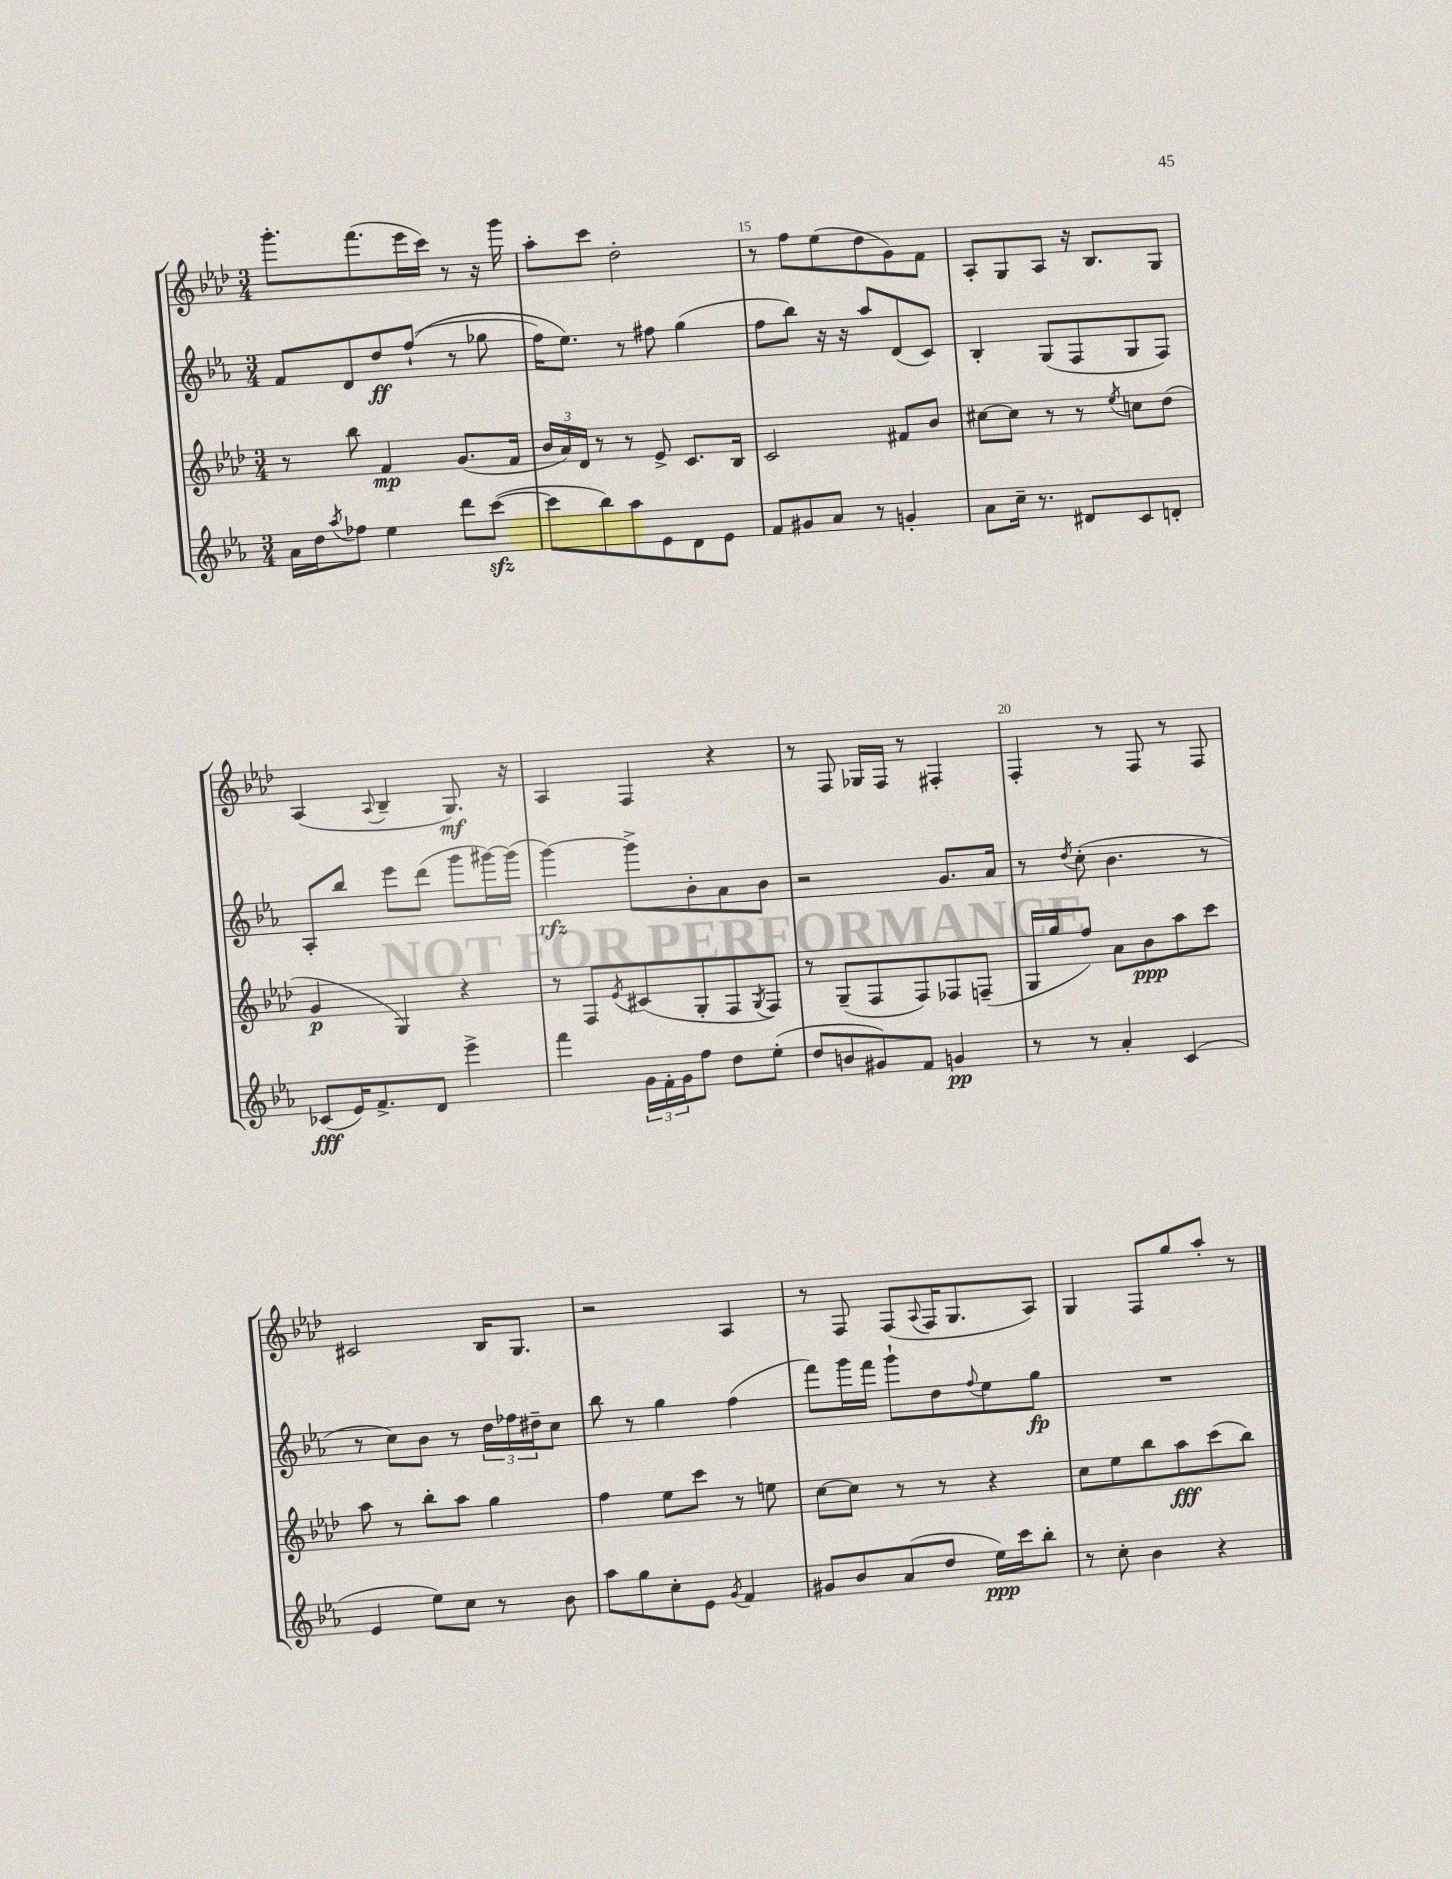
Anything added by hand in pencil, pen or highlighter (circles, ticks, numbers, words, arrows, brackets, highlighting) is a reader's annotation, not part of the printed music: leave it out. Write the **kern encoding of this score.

**kern	**kern	**kern	**kern
*staff4	*staff3	*staff2	*staff1
*clefG2	*clefG2	*clefG2	*clefG2
*k[b-e-a-]	*k[b-e-a-d-]	*k[b-e-a-]	*k[b-e-a-d-]
*M3/4	*M3/4	*M3/4	*M3/4
16a-\LL	8r	8f/L	8.ggg'\L
16dd\J	.	.	.
8qaa-/	.	.	.
8ff-\J	8bb-\	8d/	.
.	.	.	(8.fff\
4ee-\	4f/	8dd/	.
.	.	&((8ff`/J	16eee-\L
.	.	.	16ccc\JJ)
8ddd\L	(8.g/L	8r	8r
([8ccc\J	.	8gg-\	16r
.	16f/Jk	.	16ggg\
=	=	=	=
8ccc\]L	24b-/LL	16ff\LK)	8aa-'\L
.	24a-/)	.	.
.	.	8.ee-\J&)	.
.	24d-/JJ	.	.
8bb-\)	8r	.	8ccc\J
8aa-\	8r	8r	2dd-'\
8e-\	8e-^/	8ff#\	.
8d\	8.c/L	(4gg\	.
8e-\J	.	.	.
.	16B-/Jk	.	.
=	=	=	=
8f/L	2c/	8ff\L	8r
8g#/	.	8bb-\J)	8ff\L
8a-/J	.	16r	(8ee-\
.	.	16r	.
8r	.	8aa-/L	8dd-\
4g'/	8f#/L	(8d/	8g\)
.	8b-/J	8c/J)	8f\J
=	=	=	=
8a-\L	[8cc#\L	4B-'/	8A-'/L
16cc~\Jk	8cc#\]J	.	8G/
8.r	.	.	.
.	8r	(8G/L	8A-/J
8d#/L	8r	8F/	16r
.	.	.	8.B-/L
.	8qee-/	.	.
8c/	8cc\L	8G/	.
8d'/J	(8dd-\J	8F/J)	8G/J
=	=	=	=
(8c-/L	4g/	8A-'/L	(4A-/
16e-/K)	.	8bb-/J	.
8.f^/	.	.	.
.	.	.	8qqA-/
.	4G/)	8eee-\L	4B-~/
8d/J	.	(8ddd\J	.
4eee-^\	4r	8ggg\L	8.G/)
.	.	[16ggg#\L)	.
.	.	(16ggg#\]JJ	16r
=	=	=	=
4fff\	8r	[4ggg\)	4A-/
.	8F/L	.	.
.	8qe-/	.	.
24g\LL	(8c#/	8ggg^\]L	4F/
24f'\	.	.	.
24g\J	.	.	.
8ff\J	8G'/	8b-'\	.
8dd\L	8F/	8a-\	4r
.	8qG/	.	.
(8ee-'\J	8F/J)	8b-\J	.
=	=	=	=
8dd/L	8r	2r	8r
8b/	(8G~/L	.	8F/
8g#/)	8F/	.	16G-/LL
.	.	.	16F/JJ
8f/J	8F/)	.	8r
4g/	8F-/	8.g/L	4F#'/
.	(8F~/J	.	.
.	.	16a-/Jk	.
=	=	=	=
8r	16G/LL	8r	4F'/
.	16gg/J	.	.
.	.	8qdd/	.
8r	8ff/J)	(8cc'\	.
4a-'/	8a-\L	4.b-\	8r
.	8b-\	.	8F/
(4c/	8aa-\	.	8r
.	8ccc\J	8r	8F/
=	=	=	=
4e-/	8aa-\	8r	2c#/
.	8r	8cc\L)	.
8ee-\L)	8bb-'\L	8b-\J	.
8cc\J	8aa-\J	8r	.
8r	4gg\	24dd\LL	16B-/LK
.	.	24ff-\	.
.	.	.	8.G/J
.	.	24dd#~\J	.
8b-\	.	8cc\J	.
=	=	=	=
8aa-\L	4ff\	8bb-\	2r
8gg\	.	8r	.
8cc'\	8ee-\L	4gg\	.
8e-\J	8ccc\J	.	.
8qg/	.	.	.
4f/	8r	(4ff\	4A-/
.	8ee\	.	.
=	=	=	=
8g#/L	[8cc\L	8fff\L)	8r
8b-/	8cc\]J	16ggg\L	8F/
.	.	16fff\JJ	.
(8a-/	8r	8ggg`\L	(8F/L
.	.	.	8qqA-/
8dd/J	8r	8dd\	16F/K
.	.	.	8.G/
.	.	8qqff/	.
16ee-\LL)	4r	8ee-\	.
16ccc\J	.	.	.
8bb-'\J	.	8gg\J	8A-/J)
=	=	=	=
8r	8cc\L	2.r	4G/
8cc'\	8ee-\	.	.
4b-\	8bb-\	.	8F/L
.	8aa-\	.	8gg/
4r	(8ccc\	.	8aa-'/J
.	8bb-\J)	.	8r
==	==	==	==
*-	*-	*-	*-
